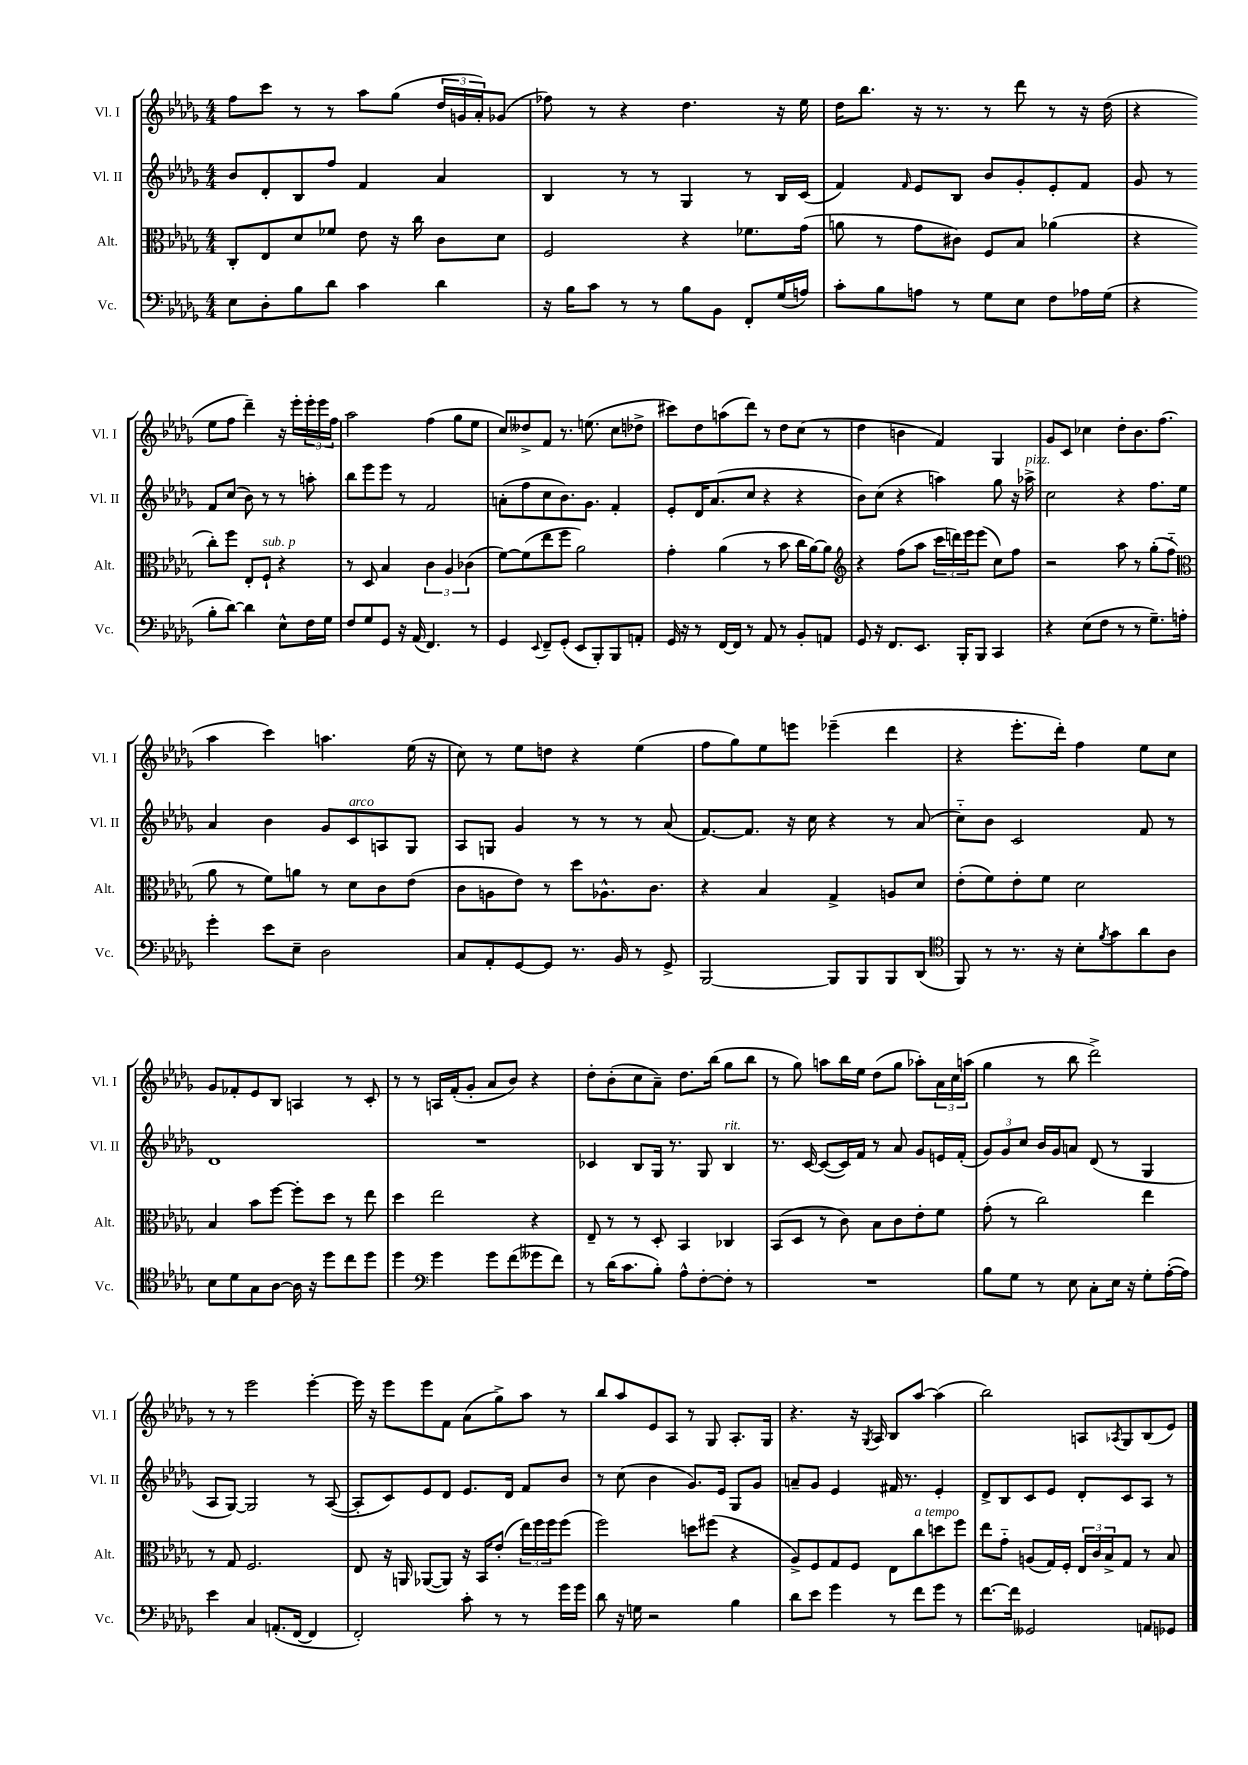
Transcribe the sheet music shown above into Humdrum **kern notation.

**kern	**kern	**kern	**kern
*part4	*part3	*part2	*part1
*staff4	*staff3	*staff2	*staff1
*I"Vc.	*I"Alt.	*I"Vl. II	*I"Vl. I
*I'Vc.	*I'Alt.	*I'Vl. II	*I'Vl. I
*clefF4	*clefC3	*clefG2	*clefG2
*k[b-e-a-d-g-]	*k[b-e-a-d-g-]	*k[b-e-a-d-g-]	*k[b-e-a-d-g-]
*M4/4	*M4/4	*M4/4	*M4/4
=19	=19	=19	=19
8E-\L	8C'/L	8b-/L	8ff\L
8D-'\	8E-/	8d-'/	8ccc\J
8B-\	8d-/	8B-/	8r
8d-\J	8f-X/J	8ff/J	8r
4c\	8e-\	4f/	8aa-\L
.	16r	.	(8gg-\J
.	16cc\	.	.
4d-\	8c\L	4a-/	24dd-/LL
.	.	.	24gn/
.	.	.	24a-'/J)
.	8d-\J	.	(8g-X/J
=20	=20	=20	=20
16r	2F/	4B-/	8ff-X\)
16B-\KL	.	.	.
8c\J	.	.	8r
8r	.	8r	4r
8r	.	8r	.
8B-\L	4r	4G-/	4.dd-\
8BB-\J	.	.	.
8FF'/L	8.f-X\L	8r	.
(16G-/L	.	16B-/LL	16r
16An/JJ)	(16g-\Jk	(16c/JJ	16ee-\
=21	=21	=21	=21
8c'\L	8an\	4f/)	16dd-\KL
.	.	.	8.bb-\J
8B-\	8r	.	.
.	.	16qqf/	.
8An\J	8g-\L	8e-/L	16r
.	.	.	8.r
8r	8c#X\J)	8B-/J	.
8G-\L	8F/L	8b-/L	8r
8E-\J	8B-/J	8g-'/	8ddd-\
8F\L	(4a-X\	8e-'/	8r
16A-X\L	.	8f/J	16r
(16G-\JJ	.	.	(16dd-\
=22	=22	=22	=22
4r	4r	8g-/	4r
.	.	8r	.
8B-'\L	8cc'\L)	8f/L	8ee-\L
[8d-\J)	8ff\J	(8cc/J	8ff\J
4d-\]	8E-'/L	8b-\)	4ddd-~\)
!	!LO:TX:a:i:t=sub. p	!	!
.	8F`/J	8r	.
8E-^^\L	4r	8r	16r
.	.	.	16eee-'\LL
16F\L	.	8aan'\	24eee-'\
.	.	.	24eee-\
16G-\JJ	.	.	.
.	.	.	24ff\JJ
!!LO:LB:g=z
=23	=23	=23	=23
8F/L	8r	8bb-\L	2aa-\
8G-/	8D-/	8eee-\	.
8GG-/J	4B-/	8eee-\J	.
16r	.	8r	.
(16AA-/	.	.	.
4.FF/)	6c\	2f/	(4ff\
.	6A-/	.	.
.	.	.	8gg-\L
.	(6c-X\	.	.
8r	.	.	8ee-\J
=24	=24	=24	=24
4GG-/	[8f\L)	(8an'\L	8cc/L)
.	(8f\]	8ff\	8dd--X^/
8qqEE-/	.	.	.
8FF~/L	8ee-\	8cc\	8f/J
(8GG-'/J	8ff\J	8.b-\)	8.r
8EE-/L	2a-\)	.	.
.	.	8.g-\J	(8.een\
8BBB-'/)	.	.	.
8BBB-/	.	4f'/	8cc\L
8AAn'/J	.	.	8dd-X^\J
=25	=25	=25	=25
16GG-/	4g-'\	8e-'/L	8ccc#X\L)
16r	.	.	.
8r	.	16d-/K	8dd-\
.	.	(8.a-/	.
[16FF/LL	(4a-\	.	(8aan\
16FF/JJ]	.	.	.
8r	.	8cc/J	8ddd-\J)
8AA-/	8r	4r	8r
8r	8b-\	.	8dd-\L
8BB-'/L	16cc\LL	4r	(8cc\J
.	[16a-\J)	.	.
8AAn/J	8a-\J]	.	8r
=26	=26	=26	=26
*	*clefG2	*	*
8GG-/	4r	8b-\L)	4dd-\
16r	.	(8cc\J	.
8.FF/L	.	.	.
.	(8ff\L	4r	4bn\
8.EE-/J	8aa-\J	.	.
.	24ccc\LL	4aan\)	4f/)
.	24dddn\)	.	.
16BBB-'/KL	.	.	.
.	24eee-\J	.	.
8BBB-/J	(8eee-\J	.	.
4CC/	8cc\L)	8gg-\	4G-/
.	8ff\J	16r	.
!	!	!LO:TX:a:i:t=pizz.	!
.	.	16aa-X^\	.
=27	=27	=27	=27
4r	2r	2cc\	8g-/L
.	.	.	8c/J
(8E-\L	.	.	4cc-X\
8F\J	.	.	.
8r	8aa-\	4r	8dd-'\L
8r	8r	.	8.b-\
8.G-~\L)	(8gg-'\L	8.ff\L	.
.	.	.	(8.ff\J
.	8ff\J	.	.
16An'\Jk	.	16ee-\Jk	.
!!LO:LB:g=z
=28	=28	=28	=28
*	*clefC3	*	*
4g-'\	8a-\	4a-/	4aa-\
.	8r	.	.
8e-\L	8f\L)	4b-\	4ccc\)
8E-~\J	8an\J	.	.
2D-\	8r	8g-/L	4.aan\
!	!	!LO:TX:a:i:t=arco	!
.	8d-\L	8c/	.
.	8c\	8An/	.
.	(8e-\J	8G-/J	(16ee-\
.	.	.	16r
=29	=29	=29	=29
8C/L	8c\L	8A-/L	8cc\)
8AA-'/	8An\	8Gn/J	8r
[8GG-/	8e-\J)	4g-/	8ee-\L
8GG-/J]	8r	.	8ddn\J
8.r	8dd-\L	8r	4r
.	8.A-X^^\	8r	.
16BB-/	.	.	.
8r	.	8r	(4ee-\
.	8.c\J	.	.
8GG-^/	.	(8a-/	.
=30	=30	=30	=30
[2BBB-/	4r	[8.f/L)	8ff\L
.	.	.	8gg-\)
.	.	8.f/J]	.
.	4B-/	.	8ee-\
.	.	16r	8eeen\J
.	.	16cc\	.
8BBB-/L]	4G-^/	4r	(4eee-X~\
8BBB-/	.	.	.
8BBB-/	8An/L	8r	4ddd-\
(8DD-/J	8d-/J	(8a-/	.
=31	=31	=31	=31
*clefC4	*	*	*
8FF/)	(8e-'\L	8cc\L)	4r
8r	8f\)	8b-\J	.
8.r	8e-'\	2c/	8.eee-'\L
.	8f\J	.	.
16r	.	.	16ddd-'\Jk)
8B-'\L	2d-\	.	4ff\
8qf/	.	.	.
8g-\	.	.	.
8a-\	.	8f/	8ee-\L
8A-\J	.	8r	8cc\J
!!LO:LB:g=z
=32	=32	=32	=32
8B-\L	4B-/	1d-	8g-/L
8d-\	.	.	8f-X'/
8G-\	8b-\L	.	8e-/
[8A-\J	[8ff\J	.	8B-/J
16A-\]	8ff'\L]	.	4An/
16r	.	.	.
8dd-\L	8dd-\J	.	.
8cc\	8r	.	8r
8dd-\J	8ee-\	.	8c'/
=33	=33	=33	=33
4dd-\	4dd-\	1r	8r
.	.	.	8r
*clefF4	*	*	*
4g-\	2ee-\	.	16An/LL
.	.	.	(16f'/J
.	.	.	8g-'/J
8g-\L	.	.	8a-/L
(8f\	.	.	8b-/J)
8g--X\	4r	.	4r
8f\J)	.	.	.
=34	=34	=34	=34
8r	8E-~/	4c-X/	8dd-'\L
(16d-\KL	8r	.	(8b-'\
8.c\	.	.	.
.	8r	8B-/L	8cc\
8B-'\J)	8D-'/	16G-/Jk	8a-~\J)
.	.	8.r	.
8A-^^\L	4BB-/	.	8.dd-\L
[8F'\	.	8G-/	.
.	.	.	(16bb-\Jk
!	!	!LO:TX:a:i:t=rit.	!
8F'\J]	4C-X/	4B-/	8gg-\L
8r	.	.	8bb-\J
=35	=35	=35	=35
1r	(8BB-/L	8.r	8r
.	8D-/J	.	8gg-\)
.	.	[16c/	.
.	8r	(8c/L_	8aan\L
.	8c\)	16c/L])	16bb-\L
.	.	16f/JJ	16ee-\JJ
.	8B-\L	8r	(8dd-\L
.	8c\	8a-/	8gg-\J
.	8e-'\	8g-/L	8aa-X'\L)
.	8f\J	16en/L	24a-\L
.	.	.	24cc\
.	.	(16f'/JJ	.
.	.	.	(24aan\JJ
=36	=36	=36	=36
8B-\L	(8g-'\	12g-/L)	4gg-\
.	.	12g-/	.
8G-\J	8r	.	.
.	.	12cc/J	.
8r	2cc\)	16b-/LL	8r
.	.	16g-/J	.
8E-\	.	8an/J	8bb-\
8C'\L	.	(8d-/	2ddd-^\)
16E-\Jk	.	8r	.
16r	.	.	.
8G-'\L	4ee-\	4G-/	.
([16A-'\L	.	.	.
16A-\JJ])	.	.	.
!!LO:LB:g=z
=37	=37	=37	=37
4e-\	8r	8A-/L	8r
.	8G-/	[8G-/J)	8r
4C/	2.F/	2G-/]	2eee-\
(8.AAn'/L	.	.	.
[16FF/Jk	.	.	.
4FF/]	.	8r	[4eee-'\
.	.	([8A-/	.
=38	=38	=38	=38
2FF'/)	8E-/	8A-'/L]	16eee-\]
.	.	.	16r
.	16r	8c/)	8eee-\L
.	16AAn/	.	.
.	([8AA-X/L	8e-/	8eee-\
.	8AA-/J])	8d-/J	8f\J
8c'\	16r	8.e-/L	(8a-\L
.	16BB-/KL	.	.
8r	(8e-'/J	.	8gg-^\)
.	.	16d-/Jk	.
8r	24ee-\LL)	8f/L	8aa-\J
.	24ff\	.	.
.	24ff\J	.	.
16g-\LL	(8ff\J	8b-/J	8r
16g-\JJ	.	.	.
=39	=39	=39	=39
8d-\	2ff\)	8r	8bb-/L
16r	.	(8cc\	8aa-/
16Gn\	.	.	.
2r	.	4b-\	8e-/
.	.	.	8A-/J
.	8ddn\L	8.g-/L)	8r
.	(8ff#X\J	.	8G-/
.	.	16e-/Jk	.
4B-\	4r	8G-/L	8.A-'/L
.	.	8g-/J	.
.	.	.	16G-/Jk
=40	=40	=40	=40
8d-\L	8A-^/L)	8an~/L	4.r
8e-\J	8F/	8g-/J	.
4g-\	8G-/	4e-/	.
.	8F/J	.	16r
.	.	.	8qG-/
.	.	.	16A-/
8r	8E-\L	16f#X/	8B-/L
.	.	8.r	.
!	!LO:TX:a:i:t=a tempo	!	!
8f\L	8cc\	.	[8aa-/J
8g-\J	8ddn\	4e-'/	(4aa-\]
8r	8ff\J	.	.
=41	=41	=41	=41
[8.f\L	8ee-\L	8d-^/L	2bb-\)
.	8g-\J	8B-/	.
16f\Jk]	.	.	.
2GG--X/	(8An/L	8c/	.
.	16G-/L)	8e-/J	.
.	16F'/JJ	.	.
.	24E-/LL	8d-'/L	8An/L
.	24c/	.	.
.	24B-^/J	.	.
.	.	.	8qA-X/
.	8G-/J	8c/	8G-/
8AAn/L	8r	8A-/J	(8B-/
8GG-X/J	8B-/	8r	8e-/J)
==	==	==	==
*-	*-	*-	*-
